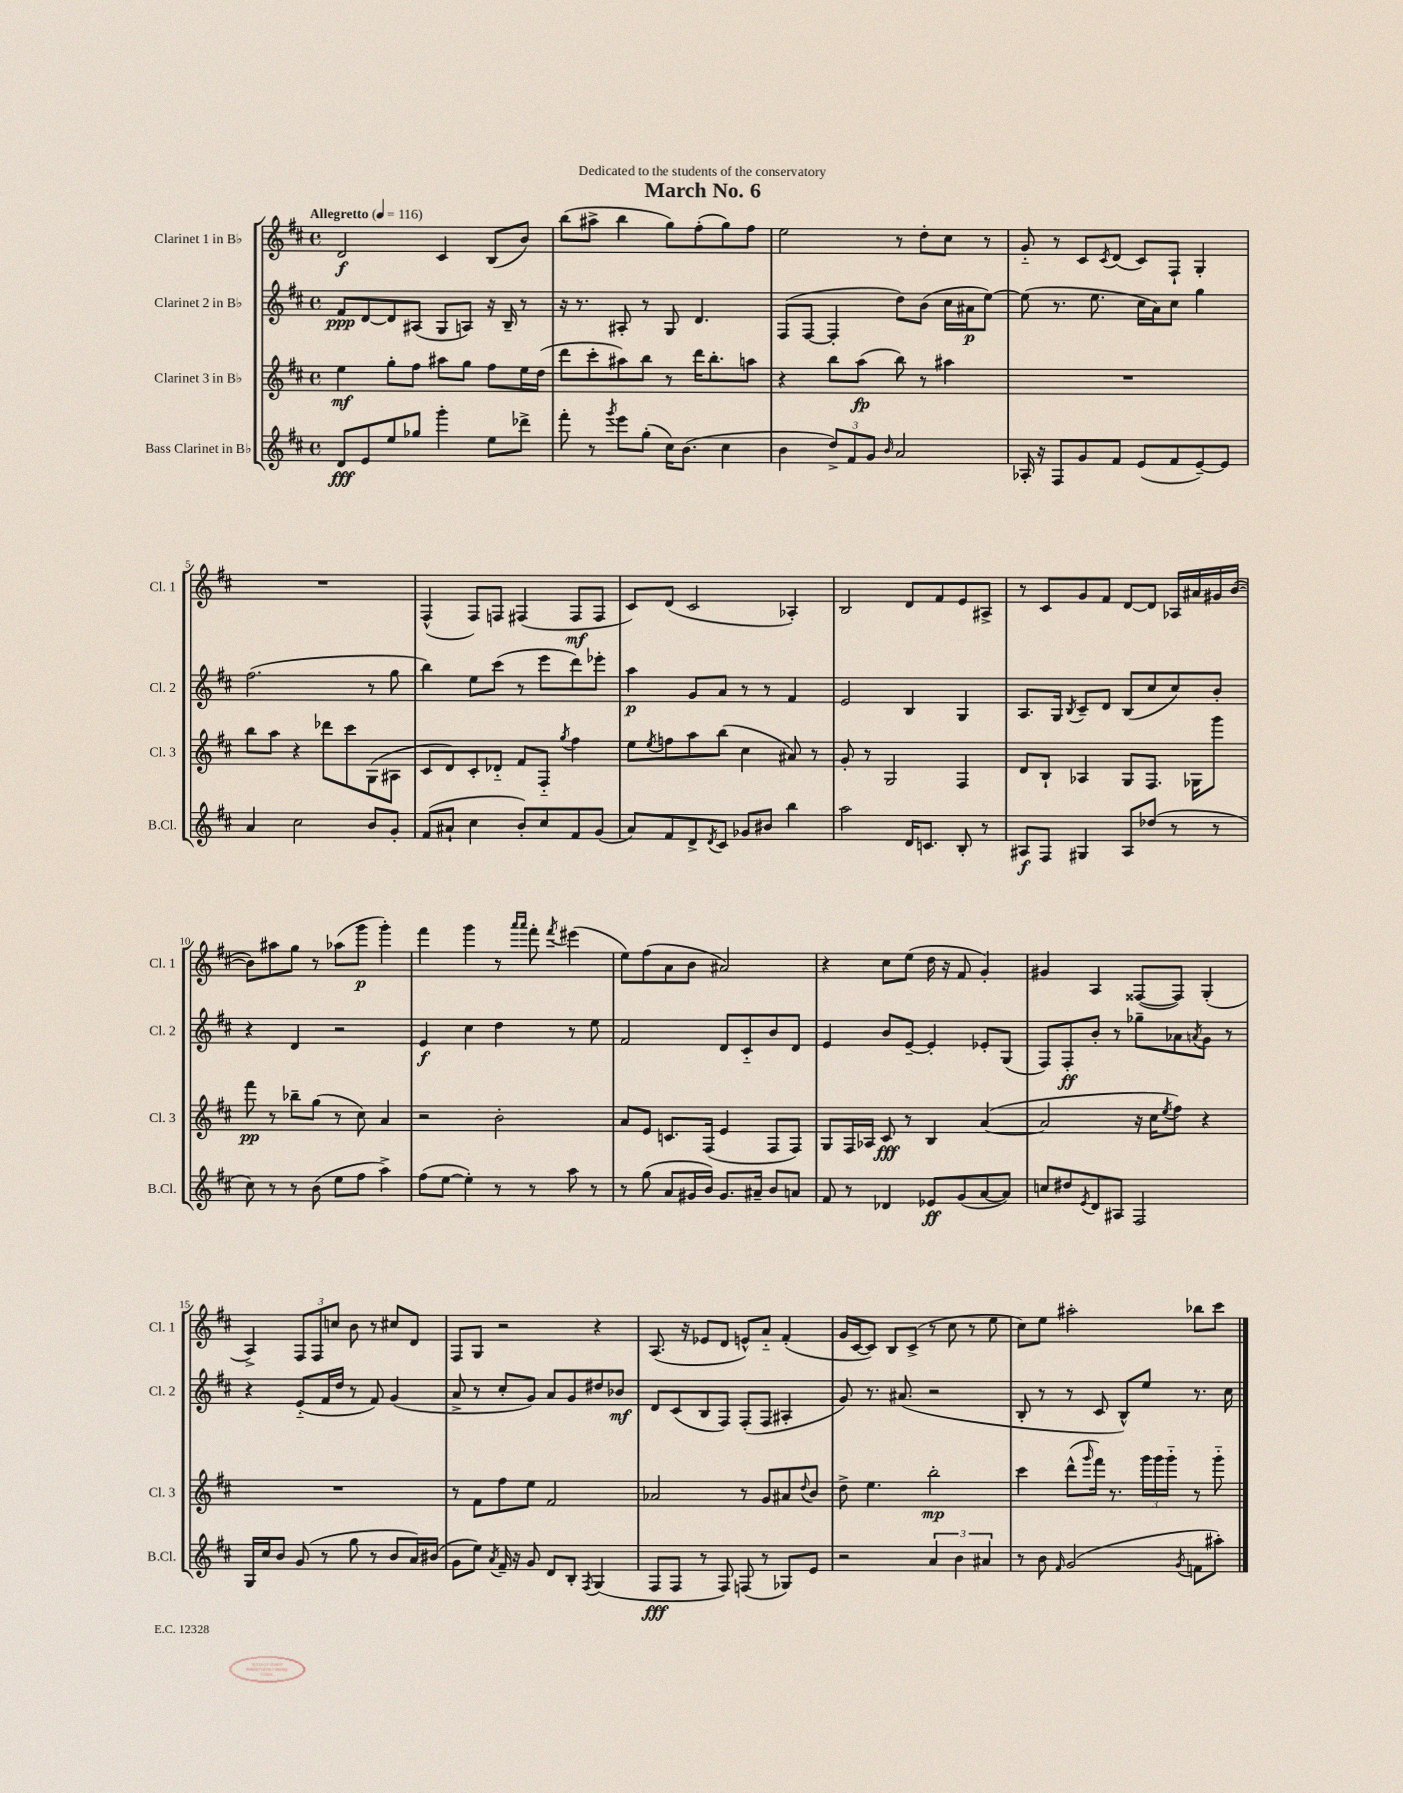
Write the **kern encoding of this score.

**kern	**dynam	**kern	**dynam	**kern	**dynam	**kern	**dynam
*part4	*part4	*part3	*part3	*part2	*part2	*part1	*part1
*staff4	*staff4	*staff3	*staff3	*staff2	*staff2	*staff1	*staff1
*I"Bass Clarinet in B♭	*	*I"Clarinet 3 in B♭	*	*I"Clarinet 2 in B♭	*	*I"Clarinet 1 in B♭	*
*I'B.Cl.	*	*I'Cl. 3	*	*I'Cl. 2	*	*I'Cl. 1	*
*clefG2	*	*clefG2	*	*clefG2	*	*clefG2	*
*k[f#c#]	*	*k[f#c#]	*	*k[f#c#]	*	*k[f#c#]	*
*M4/4	*	*M4/4	*	*M4/4	*	*M4/4	*
*met(c)	*	*met(c)	*	*met(c)	*	*met(c)	*
*MM116	*	*MM116	*	*MM116	*	*MM116	*
=1	=1	=1	=1	=1	=1	=1	=1
!	!	!	!	!	!	!LO:TX:a:B:t=Allegretto	!
8d/L	fff	4ee\	mf	8f#/L	ppp	2d/	f
8e/	.	.	.	[8d/	.	.	.
8ee/	.	8gg'\L	.	8d/]	.	.	.
8gg-X/J	.	8ff#\J	.	(8A#X/J	.	.	.
4ggg'\	.	8aa#X\L	.	8G/L	.	4c#/	.
.	.	8gg\J	.	8An/J)	.	.	.
8ee\L	.	8ff#\L	.	16r	.	(8B/L	.
.	.	.	.	16B~/	.	.	.
8ddd-X^\J	.	16ee\L	.	8r	.	8b/J)	.
.	.	(16dd\JJ	.	.	.	.	.
=2	=2	=2	=2	=2	=2	=2	=2
8fff#'\	.	8ddd\L	.	16r	.	(8bb\L	.
.	.	.	.	8.r	.	.	.
8r	.	8ccc#'\	.	.	.	8aa#X^\J	.
8qggg/	.	.	.	.	.	.	.
8eee\L	.	8aa#X\)	.	8A#X'/	.	4bb\	.
(8gg'\J	.	8bb\J	.	8r	.	.	.
16cc#\KL)	.	8r	.	8G/	.	8gg\L)	.
(8.b\J	.	.	.	.	.	.	.
.	.	16ddd\KL	.	4.d/	.	(8ff#'\	.
.	.	8.bb'\	.	.	.	.	.
4cc#\	.	.	.	.	.	8gg\)	.
.	.	8aan\J	.	.	.	8ff#\J	.
=3	=3	=3	=3	=3	=3	=3	=3
4b\	.	4r	.	(8F#/L	.	2ee\	.
.	.	.	.	[8F#/J	.	.	.
12dd^/L)	.	8bb\L	.	4F#'/]	.	.	.
12f#/	.	.	.	.	.	.	.
.	.	(8aa\J	fp	.	.	.	.
12g/J	.	.	.	.	.	.	.
16qqb/	.	.	.	.	.	.	.
2a/	.	8bb\)	.	8dd\L)	.	8r	.
.	.	8r	.	(8b\J	.	8dd'\L	.
.	.	4aa#X\	.	16cc#\LL	.	8cc#\J	.
.	.	.	.	16a#X\J	p	.	.
.	.	.	.	[8ee\J)	.	8r	.
=4	=4	=4	=4	=4	=4	=4	=4
16A-X'/	.	1r	.	(8ee\]	.	8g/	.
16r	.	.	.	.	.	.	.
8F#/L	.	.	.	8.r	.	8r	.
8g/	.	.	.	.	.	8c#/L	.
.	.	.	.	8.ee\	.	.	.
.	.	.	.	.	.	8qc#/	.
8f#/J	.	.	.	.	.	(8d/J	.
(8e/L	.	.	.	16cc#\LL	.	8c#/L)	.
.	.	.	.	16a\J)	.	.	.
8f#/	.	.	.	8cc#\J	.	8F#`/J	.
[8e~/)	.	.	.	4gg\	.	4G'/	.
8e/J]	.	.	.	.	.	.	.
!!LO:LB:g=z
=5	=5	=5	=5	=5	=5	=5	=5
4a/	.	8bb\L	.	(2.ff#\	.	1r	.
.	.	8aa\J	.	.	.	.	.
2cc#\	.	4r	.	.	.	.	.
.	.	8ddd-X\L	.	.	.	.	.
.	.	8ccc#\	.	.	.	.	.
8b/L	.	(8G\	.	8r	.	.	.
8g'/J	.	8A#X\J	.	8gg\	.	.	.
=6	=6	=6	=6	=6	=6	=6	=6
(8f#/L	.	8c#/L	.	4bb\)	.	(4F#^^/	.
8a#X`/J	.	8d/)	.	.	.	.	.
4cc#\	.	8c#'/	.	8ee\L	.	8F#/L)	.
.	.	8d-X/J	.	(8ccc#\J	.	8Fn/J	.
8b'/L)	.	8f#/L	.	8r	.	(4F#X/	.
8cc#/	.	8F#/J	.	8eee\L	.	.	.
.	.	8qgg/	.	.	.	.	.
8f#/	.	4ff#\	.	8ddd\)	.	8F#/L	mf
(8g/J	.	.	.	8eee-X'\J	.	8F#/J	.
=7	=7	=7	=7	=7	=7	=7	=7
8a/L)	.	8ee\L	.	4aa\	p	8c#/L)	.
.	.	8qee/	.	.	.	.	.
8f#/	.	8ffn\	.	.	.	(8d/J	.
8d^/	.	8aa\	.	8g/L	.	2c#/	.
8qd/	.	.	.	.	.	.	.
8c#/J	.	(8bb\J	.	8a/J	.	.	.
8g-X/L	.	4cc#\	.	8r	.	.	.
8b#X/J	.	.	.	8r	.	.	.
4bb\	.	8a#X/)	.	4f#/	.	4A-X'/)	.
.	.	8r	.	.	.	.	.
=8	=8	=8	=8	=8	=8	=8	=8
2aa\	.	8g'/	.	2e/	.	2B/	.
.	.	8r	.	.	.	.	.
.	.	2G/	.	.	.	.	.
16d/KL	.	.	.	4B/	.	8d/L	.
8.cn/J	.	.	.	.	.	.	.
.	.	.	.	.	.	8f#/	.
8B'/	.	4F#/	.	4G/	.	8e/	.
8r	.	.	.	.	.	8A#X^/J	.
=9	=9	=9	=9	=9	=9	=9	=9
8A#X/L	f	8d/L	.	8.A/L	.	8r	.
8F#/J	.	8B`/J	.	.	.	8c#/L	.
.	.	.	.	16G/Jk	.	.	.
.	.	.	.	8qB/	.	.	.
4G#X/	.	4A-X/	.	8c#~/L	.	8g/	.
.	.	.	.	8d/J	.	8f#/J	.
8A#/L	.	8G/L	.	(8B/L	.	[8d/L	.
(8dd-X/J	.	8.F#/J	.	8cc#/	.	8d/J]	.
8r	.	.	.	8cc#/)	.	16A-X/LL	.
.	.	16G-X\KL	.	.	.	16a#X/	.
8r	.	8ggg\J	.	8b'/J	.	16g#X/	.
.	.	.	.	.	.	([16b/JJ	.
!!LO:LB:g=z
=10	=10	=10	=10	=10	=10	=10	=10
8cc#\)	.	8fff#\	pp	4r	.	8b\L])	.
8r	.	8r	.	.	.	8aa#X\	.
8r	.	8bb-X~\L	.	4d/	.	8gg\J	.
(8b\	.	(8gg\J	.	.	.	8r	.
8ee\L	.	8r	.	2r	.	(8aa-X\L	.
8ff#\J	.	8cc#\)	.	.	.	8ggg\J	p
4aa^\)	.	4a/	.	.	.	4ggg'\)	.
=11	=11	=11	=11	=11	=11	=11	=11
(8ff#\L	.	2r	.	4e/	f	4fff#\	.
[8ee\J	.	.	.	.	.	.	.
4ee'\])	.	.	.	4cc#\	.	4ggg\	.
8r	.	2b'\	.	4dd\	.	8r	.
.	.	.	.	.	.	16qqaaa/LL	.
.	.	.	.	.	.	16qqaaa/JJ	.
8r	.	.	.	.	.	8fff#'\	.
.	.	.	.	.	.	8qfff#/	.
8aa\	.	.	.	8r	.	(4eee#X\	.
8r	.	.	.	8ee\	.	.	.
=12	=12	=12	=12	=12	=12	=12	=12
8r	.	8a/L	.	2f#/	.	8ee\L)	.
(8gg\	.	8e/J	.	.	.	(8ff#\	.
8a/L	.	8.cn/L	.	.	.	8a\	.
16g#X/L	.	.	.	.	.	8b\J	.
16b/JJ)	.	(16F#/Jk	.	.	.	.	.
8.g#/L	.	4e/	.	8d/L	.	2a#X/)	.
.	.	.	.	8c#/	.	.	.
16a#X~/Jk	.	.	.	.	.	.	.
8b/L	.	8F#/L	.	8b/	.	.	.
8an/J	.	8F#/J)	.	8d/J	.	.	.
=13	=13	=13	=13	=13	=13	=13	=13
8f#/	.	8G/L	.	4e/	.	4r	.
8r	.	16F#/L	.	.	.	.	.
.	.	16A-X/JJ	.	.	.	.	.
4d-X/	.	8c#/	fff	8b/L	.	8cc#\L	.
.	.	8r	.	[8e~/J	.	(8ee\J	.
8e-X/L	ff	4B/	.	4e'/]	.	16dd\	.
.	.	.	.	.	.	16r	.
(8g/	.	.	.	.	.	8f#/	.
[8a/	.	([4a/	.	8e-X'/L	.	4g'/)	.
8a/J])	.	.	.	(8G/J	.	.	.
=14	=14	=14	=14	=14	=14	=14	=14
8ccn/L	.	2a/]	.	8F#/L)	.	4g#X/	.
8dd#X/	.	.	.	8F#'/	ff	.	.
8qe/	.	.	.	.	.	.	.
8d/	.	.	.	8b'/J	.	4A/	.
8A#X/J	.	.	.	8r	.	.	.
2F#/	.	16r	.	8gg-X~\L	.	([8F##X/L	.
.	.	16cc#\KL	.	.	.	.	.
.	.	8qee/	.	.	.	.	.
.	.	8ff#\J)	.	8a-X\	.	8F##/J])	.
.	.	.	.	8qan/	.	.	.
.	.	4r	.	8g\J	.	(4G'/	.
.	.	.	.	8r	.	.	.
!!LO:LB:g=z
=15	=15	=15	=15	=15	=15	=15	=15
16G/LL	.	1r	.	4r	.	4A^/)	.
16cc#/J	.	.	.	.	.	.	.
8b/J	.	.	.	.	.	.	.
(8g/	.	.	.	(8e/L	.	12F#/L	.
.	.	.	.	.	.	12F#/	.
8r	.	.	.	16f#/L	.	.	.
.	.	.	.	.	.	12ccn/J	.
.	.	.	.	16dd/JJ	.	.	.
8gg\	.	.	.	8r	.	8b\	.
8r	.	.	.	8f#/)	.	8r	.
8b/L	.	.	.	(4g/	.	8cc#X/L	.
16a/L)	.	.	.	.	.	8d/J	.
(16b#X/JJ	.	.	.	.	.	.	.
=16	=16	=16	=16	=16	=16	=16	=16
8g\L	.	8r	.	8a^/	.	8F#/L	.
8ee\J)	.	8f#\L	.	8r	.	8G/J	.
8qa/	.	.	.	.	.	.	.
16f#~/	.	8ff#\	.	8cc#'/L	.	2r	.
16r	.	.	.	.	.	.	.
8g/	.	8ee\J	.	8g/J)	.	.	.
8d/L	.	2f#/	.	8a/L	.	.	.
8B'/J	.	.	.	8g/	.	.	.
8qF#/	.	.	.	.	.	.	.
(4G/	.	.	.	8dd#X/	.	4r	.
.	.	.	.	8b-X/J	mf	.	.
=17	=17	=17	=17	=17	=17	=17	=17
8F#/L	fff	2a-X/	.	8d/L	.	(8.A/	.
8F#/J	.	.	.	(8c#/	.	.	.
.	.	.	.	.	.	16r	.
8r	.	.	.	8B/	.	8e-X/L	.
8F#/)	.	.	.	8F#/J)	.	8d/J	.
(8Fn/	.	8r	.	(8F#'/L	.	8en^^/L)	.
8r	.	8g/L	.	8F#/J	.	8a/J	.
8G-X/L)	.	8a#X/	.	4A#X'/	.	(4f#'/	.
.	.	8qqdd/	.	.	.	.	.
8e/J	.	8b/J	.	.	.	.	.
=18	=18	=18	=18	=18	=18	=18	=18
2r	.	8dd^\	.	8g/)	.	16g/LL	.
.	.	.	.	.	.	[16c#/J	.
.	.	4.ee\	.	8.r	.	8c#/J])	.
.	.	.	.	.	.	8B/L	.
.	.	.	.	(8.a#X/	.	.	.
.	.	.	.	.	.	(8c#^/J	.
6a/	.	2bb'\	mp	2r	.	8r	.
.	.	.	.	.	.	8cc#\	.
6b\	.	.	.	.	.	.	.
.	.	.	.	.	.	8r	.
6a#X/	.	.	.	.	.	.	.
.	.	.	.	.	.	8ee\	.
=19	=19	=19	=19	=19	=19	=19	=19
8r	.	4ccc#\	.	8B'/	.	8cc#\L)	.
8b\	.	.	.	8r	.	8ee\J	.
16qqf#/	.	.	.	.	.	.	.
(2g/	.	(8ddd^^\L	.	8r	.	2aa#X'\	.
.	.	16qqggg/	.	.	.	.	.
.	.	16fff#\Jk)	.	8c#/	.	.	.
.	.	8.r	.	.	.	.	.
.	.	.	.	8B^^/L)	.	.	.
.	.	24ggg\LL	.	8ee/J	.	.	.
.	.	24ggg\	.	.	.	.	.
.	.	24ggg\JJ	.	.	.	.	.
8qg/	.	.	.	.	.	.	.
8fn\L	.	8r	.	8.r	.	8bb-X\L	.
8aa#X'\J)	.	8ggg\	.	.	.	8ccc#\J	.
.	.	.	.	16cc#\	.	.	.
==	==	==	==	==	==	==	==
*-	*-	*-	*-	*-	*-	*-	*-
